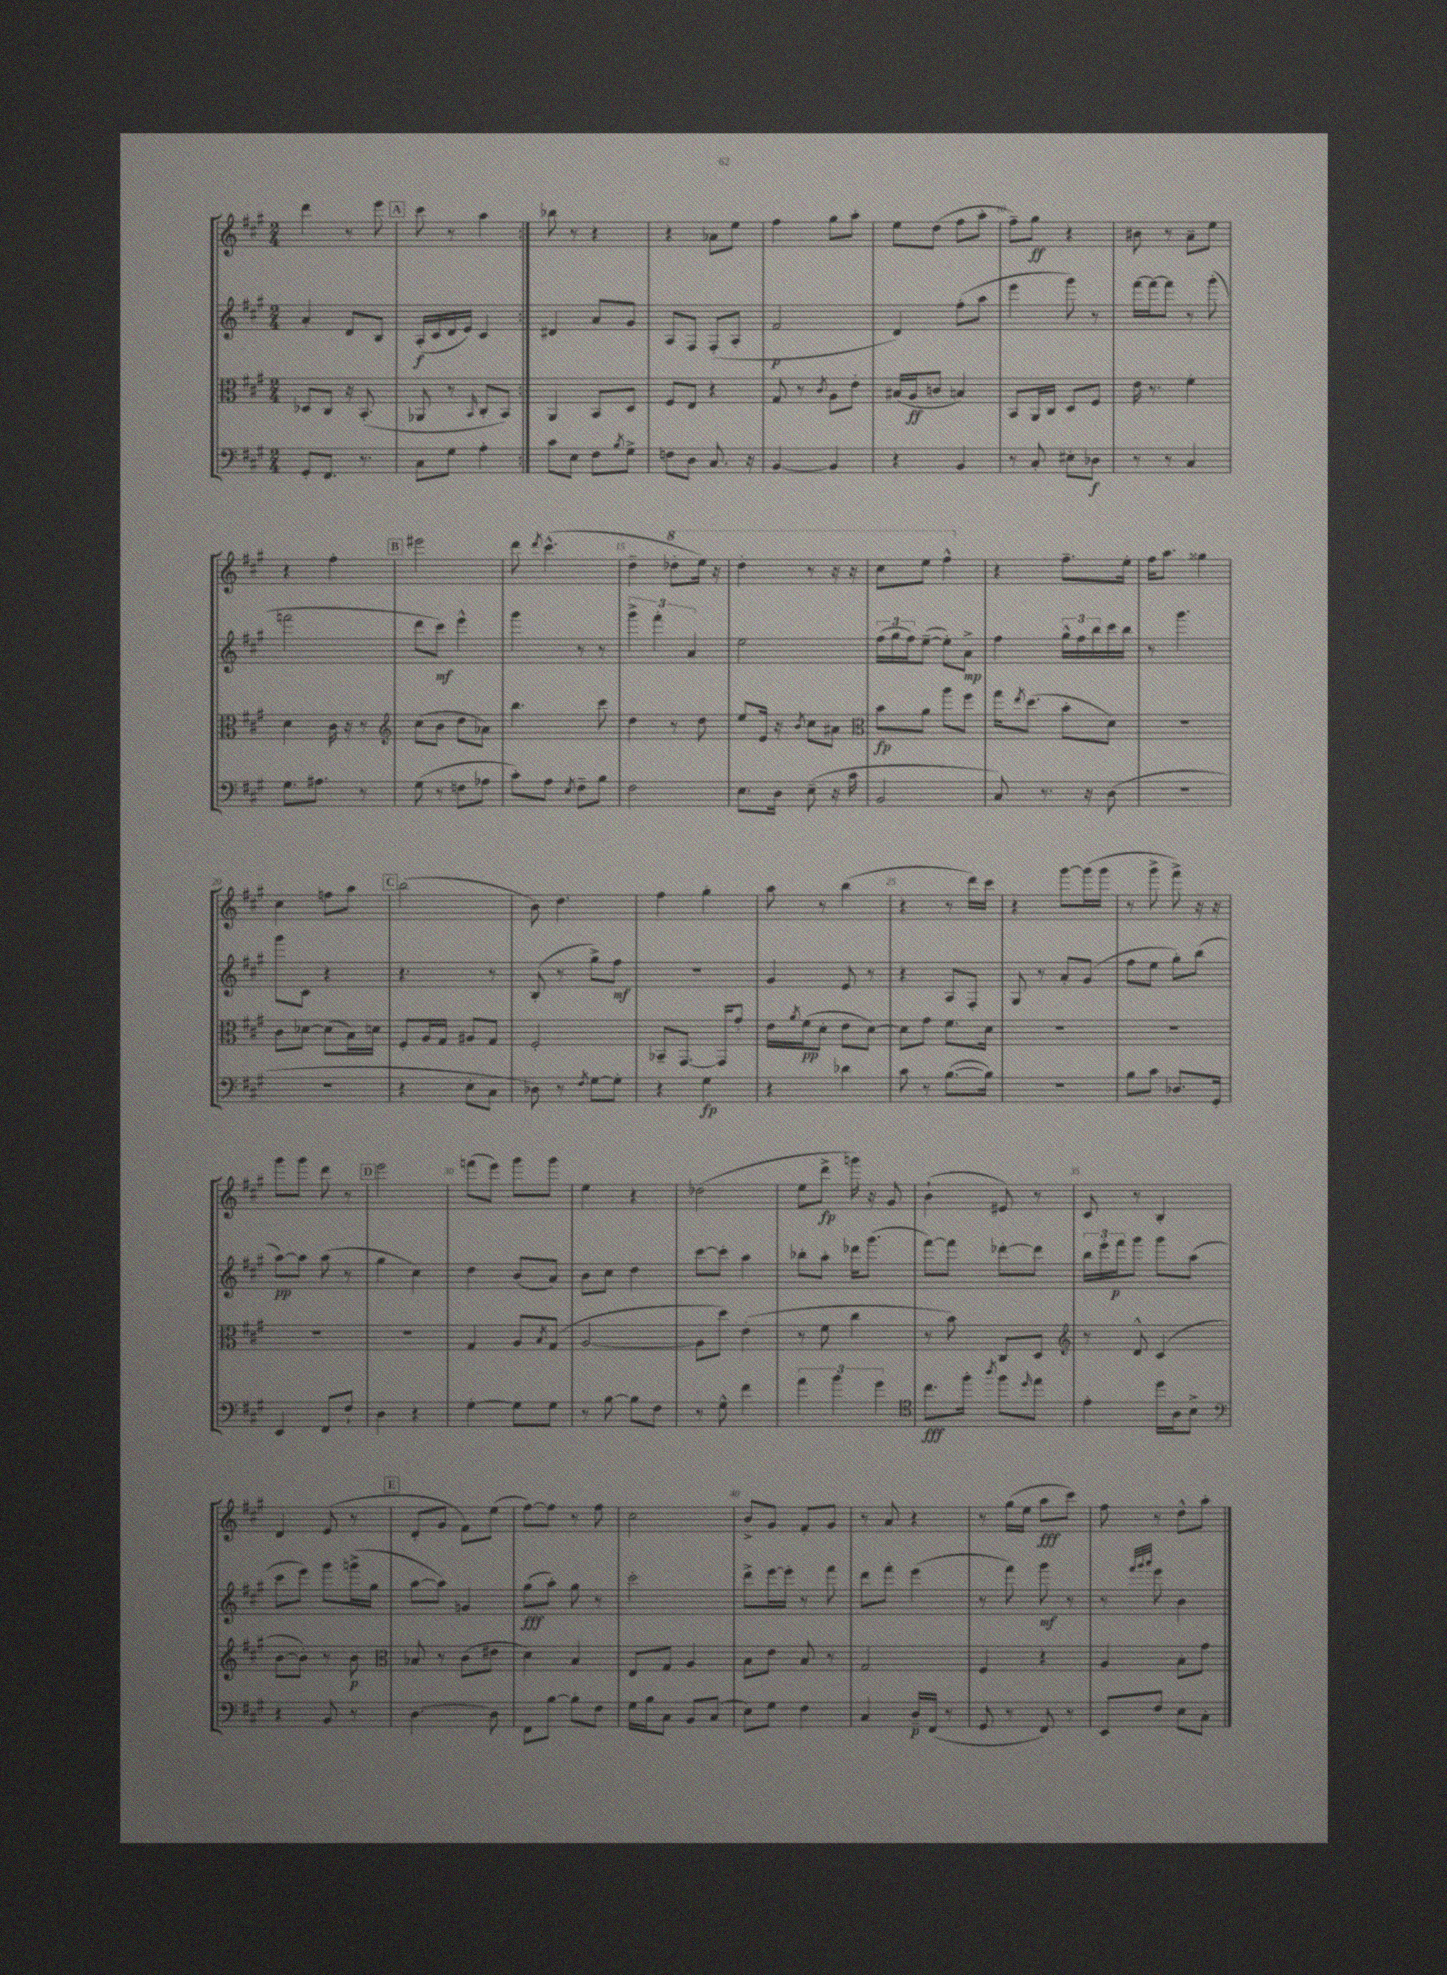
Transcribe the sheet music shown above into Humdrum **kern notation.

**kern	**kern	**kern	**kern
*staff4	*staff3	*staff2	*staff1
*clefF4	*clefC3	*clefG2	*clefG2
*k[f#c#g#]	*k[f#c#g#]	*k[f#c#g#]	*k[f#c#g#]
*M2/4	*M2/4	*M2/4	*M2/4
8GG#'/L	8D-/L	4a'/	4ddd\
8.FF#/J	8C#/J	.	.
.	16r	8d/L	8r
8.r	(8.BB'/	.	.
.	.	8B/J	8eee\
=	=	=	=
8C#\L	8AA-/	(16A'/LL	8ccc#\
.	.	16c#/	.
8G#\J	8r	16d/	8r
.	.	16e/JJ)	.
.	16qqBB/	.	.
4A'\	8C#'/L	4c#/	4aa\
.	8BB/J)	.	.
=:|!	=:|!	=:|!	=:|!
8c#\L	4AA/	4d#/	8bb-\
8E\J	.	.	8r
8F#\L	8BB/L	8a/L	4r
8qB/	.	.	.
8G#^\J	8D/J	8g#/J	.
=	=	=	=
8F\L	8F#/L	8A/L	4r
8D\J	8E/J	8F#/J	.
8.C#/	4r	(8F#'/L	8a-\L
.	.	8A'/J	8ee\J
16r	.	.	.
=	=	=	=
[4BB/	8G#/	2f#/	4ff#\
.	8r	.	.
.	8qc#/	.	.
4BB/]	8A\L	.	8gg#\L
.	8e'\J	.	8aa'\J
=	=	=	=
4r	(16B#/LL	4d/)	8ee\L
.	16A/J	.	.
.	8c/J	.	(8dd\J
4BB/	4B/)	(8ff#'\L	8ff#\L
.	.	8aa\J	8aa'\J
=	=	=	=
8r	8BB/L	4eee\	8ff#~\L)
8C#'/	16AA/L	.	8gg#\J
.	16C#/JJ	.	.
8E#'\L	8D/L	8ggg#\)	4r
8D-\J	8F#/J	8r	.
=	=	=	=
8r	16e\	[16fff#\LL	8b#\
.	8.r	16fff#\_J	.
8r	.	8fff#\]J	8r
4C#/	4f#'\	8r	8a~\L
.	.	(8ggg#'\	8ee\J
=	=	=	=
8.G#\L	4d\	2fff\	4r
8.A#\J	.	.	.
.	16c#\	.	4ff#'\
.	16r	.	.
8r	8r	.	.
=	=	=	=
*	*clefG2	*	*
(8G#\	(8cc#\L	8ddd\L	2eee#\
8r	8b\J	8ccc#\J)	.
8F\L	8dd\L	4eee^^\	.
8A-\J	8a-\J)	.	.
=	=	=	=
8c#'\L)	4.bb\	4ggg#\	8ddd\
.	.	.	8qddd/
8A\J	.	.	(4.ccc#^^\
8qE/	.	.	.
8F#~\L	.	8r	.
8B\J	8ccc#\	8r	.
=	=	=	=
2F#\	4dd\	6ggg#^\	4dd~\
.	.	6fff#'\	.
.	8r	.	8ddd-'\L
.	.	6a/	.
.	8dd\	.	16eee\Jk)
.	.	.	16r
=	=	=	=
8.E\L	8ee/L	2ee\	4ddd'\
.	16e/Jk	.	.
16D\Jk	16r	.	.
.	8qb/	.	.
(8E~\	8cc#\L	.	8r
16r	8a#\J	.	16r
16c#\	.	.	16r
=	=	=	=
*	*clefC3	*	*
2BB/	8b\L	(24ff#\LL	8ccc#\L
.	.	24gg#\	.
.	.	24ff#\J)	.
.	8a\J	([8ee~\J	8eee\J
.	8aa\L	8ee'\]L)	4fff#^^\
.	8ff#\J	8a^\J	.
=	=	=	=
8C#/)	16gg#\LK	4ff#\	4r
.	8qee/	.	.
.	(8.dd\J	.	.
8.r	.	.	.
.	8b'\L	24gg#^^\LL	8.ff#~\L
.	.	24ff#\	.
16r	.	.	.
.	.	24bb\	.
(8D\	8d\J)	16ccc#\	.
.	.	16bb\JJ	16ee'\Jk
=	=	=	=
2r	2r	8r	16ff#\LK
.	.	.	8.aa\J
.	.	4.ggg#\	.
.	.	.	4gg##\
=	=	=	=
2r	8c#\L	8ggg#\L	4cc#\
.	[8d-\J	8c#\J	.
.	(8d-\]L	4r	8ff\L
.	16B\L)	.	8aa\J
.	16d\JJ	.	.
=	=	=	=
4r	8F#'/L	4.r	(2bb\
.	16A/L	.	.
.	16G#/JJ	.	.
8E'\L	8A#/L	.	.
8C#\J	8G#/J	8r	.
=	=	=	=
8D-\)	2F#'/	(8B'/	8b\)
8r	.	8r	4.dd\
8qF#/	.	.	.
[8G#\L	.	8gg#^\L)	.
8G#'\]J	.	8ff#\J	.
=	=	=	=
4r	8BB-~/L	2r	4ff#\
.	[8.GG#/J	.	.
4G#\	.	.	4gg#'\
.	16GG#/]LK	.	.
.	8g#'/J	.	.
=	=	=	=
4r	16e\LL	4g#/	8aa\
.	8qa/	.	.
.	(16f#\J	.	.
.	8d'\J	.	8r
4d-\	8e\L	8e/	(4bb\
.	[8d\J)	8r	.
=	=	=	=
8c#\	8d\]L	4r	4r
8r	8g#\J	.	.
([8.B\L	8.f#\L	8A/L	8r
.	.	8F#'/J	16ddd\LL)
16B\]Jk)	16d\Jk	.	16ccc#\JJ
=	=	=	=
2r	2r	8G#/	4r
.	.	8r	.
.	.	8a'/L	[8ggg#\L
.	.	(8g#/J	(16ggg#\]L
.	.	.	16ggg#\JJ
=	=	=	=
8B\L	2r	8ff#\L	8r
8c#\J	.	8ee\J	8ggg#^\
8.D-/L	.	8gg#'\L)	8fff#^\)
.	.	(8bb\J	16r
16GG#'/Jk	.	.	16r
=	=	=	=
4EE/	2r	[8aa\L)	8ggg#\L
.	.	8aa\]J	8ggg#\J
8FF#/L	.	(8aa\	8ddd\
8F#`/J	.	8r	8r
=	=	=	=
4D\	2r	4gg#\	2eee\
4r	.	4cc#\)	.
=	=	=	=
[4G#'\	4G#/	4dd\	(8fff\L
.	.	.	8eee\J)
8G#\]L	8A/L	(8b/L	8ggg#\L
.	8qB/	.	.
8G#\J	(8G#/J	8a/J)	8ggg#\J
=	=	=	=
8r	[2A/	8b\L	4ee\
[8B\	.	8cc#\J	.
8B\]L	.	4dd\	4r
8F#\J	.	.	.
=	=	=	=
8r	8A\]L	[8ccc#\L	(2dd-\
8G#^^\	8dd\J)	8ccc#'\]J	.
4f#\	(4e'\	4aa\	.
=	=	=	=
6a\	8r	8bb-'\L	8ee\L
.	8f#\	8aa'\J	8ddd^\J
6b\	.	.	.
.	4cc#\	16ddd-\LK	16ggg\)
.	.	(8.ggg#\J	16r
6g#\	.	.	.
.	.	.	8g#/
=	=	=	=
*clefC4	*	*	*
8.cc#\L	8r	[8fff#\L)	(4b`\
.	8b\)	8fff#\]J	.
16ff#'\Jk	.	.	.
8qaa/	.	.	.
8ff#\L	8C#/L	[8ddd-'\L	8e#/)
16qqdd/	.	.	.
8ee\J	8D/J	8ddd-\]J	8r
=	=	=	=
*	*clefG2	*	*
4e'\	8r	24bb\LL	8c#/
.	.	24eee'\	.
.	.	24fff#\J	.
.	8d^^/	8ggg#\J	8r
16dd\LL	(4c#/	8ggg#\L	4B'/
16A\J	.	.	.
8B^\J	.	(8aa\J	.
=	=	=	=
*clefF4	*	*	*
4r	[8b\L	8ccc#\L	4d/
.	8b'\]J)	8eee\J)	.
8BB/	8r	8ggg#\L	(8e/
8r	8b\	(16ggg^\L	8r
.	.	16gg#\JJ	.
=	=	=	=
*	*clefC3	*	*
[4.D\	8B-/	[8aa\L	8d'/L
.	8r	8aa\]J)	8g#/J
.	(8c#\L	4g/	8f#\L)
8D\]	8e#\J	.	(8ee\J
=	=	=	=
8FF#\L	4d\)	(8gg#\L	[8ff#\L)
[8B\J	.	8aa'\J)	8ff#\]J
8B'\]L	4B/	8gg#\	8r
8F#\J	.	8r	8ff#\
=	=	=	=
16G#\LL	8E/L	2ccc#'\	2cc#\
16B\J	.	.	.
8C#\J	8G#/J	.	.
8BB/L	4A/	.	.
(8C#/J	.	.	.
=	=	=	=
8E\L)	8B\L	8ddd^\L	8b^/L
8G#\J	8e\J	[16eee\L	8g#/J
.	.	16eee'\]JJ	.
4F#\	8B/	8r	8f#'/L
.	8r	8fff#\	8g#/J
=	=	=	=
4C#/	2G#/	8ddd\L	8r
.	.	8fff#'\J	8a/
16D~/LL	.	(4eee\	4r
(16FF#/JJ	.	.	.
8r	.	.	.
=	=	=	=
8GG#/	4F#/	8r	8r
8r	.	8fff#\)	(16gg#\LL
.	.	.	16ee\JJ
8FF#/)	4r	8ggg#\	8aa\L
8r	.	8r	8ccc#\J)
=	=	=	=
8EE/L	4A/	8r	8ff#\
.	.	32qqfff#/LLL	.
.	.	32qqggg#/	.
.	.	32qqaaa/JJJ	.
8F#/J	.	8eee\	8r
8E\L	8B'\L	4b\	8dd^^\L
8C#'\J	8g#\J	.	8aa'\J
==	==	==	==
*-	*-	*-	*-
